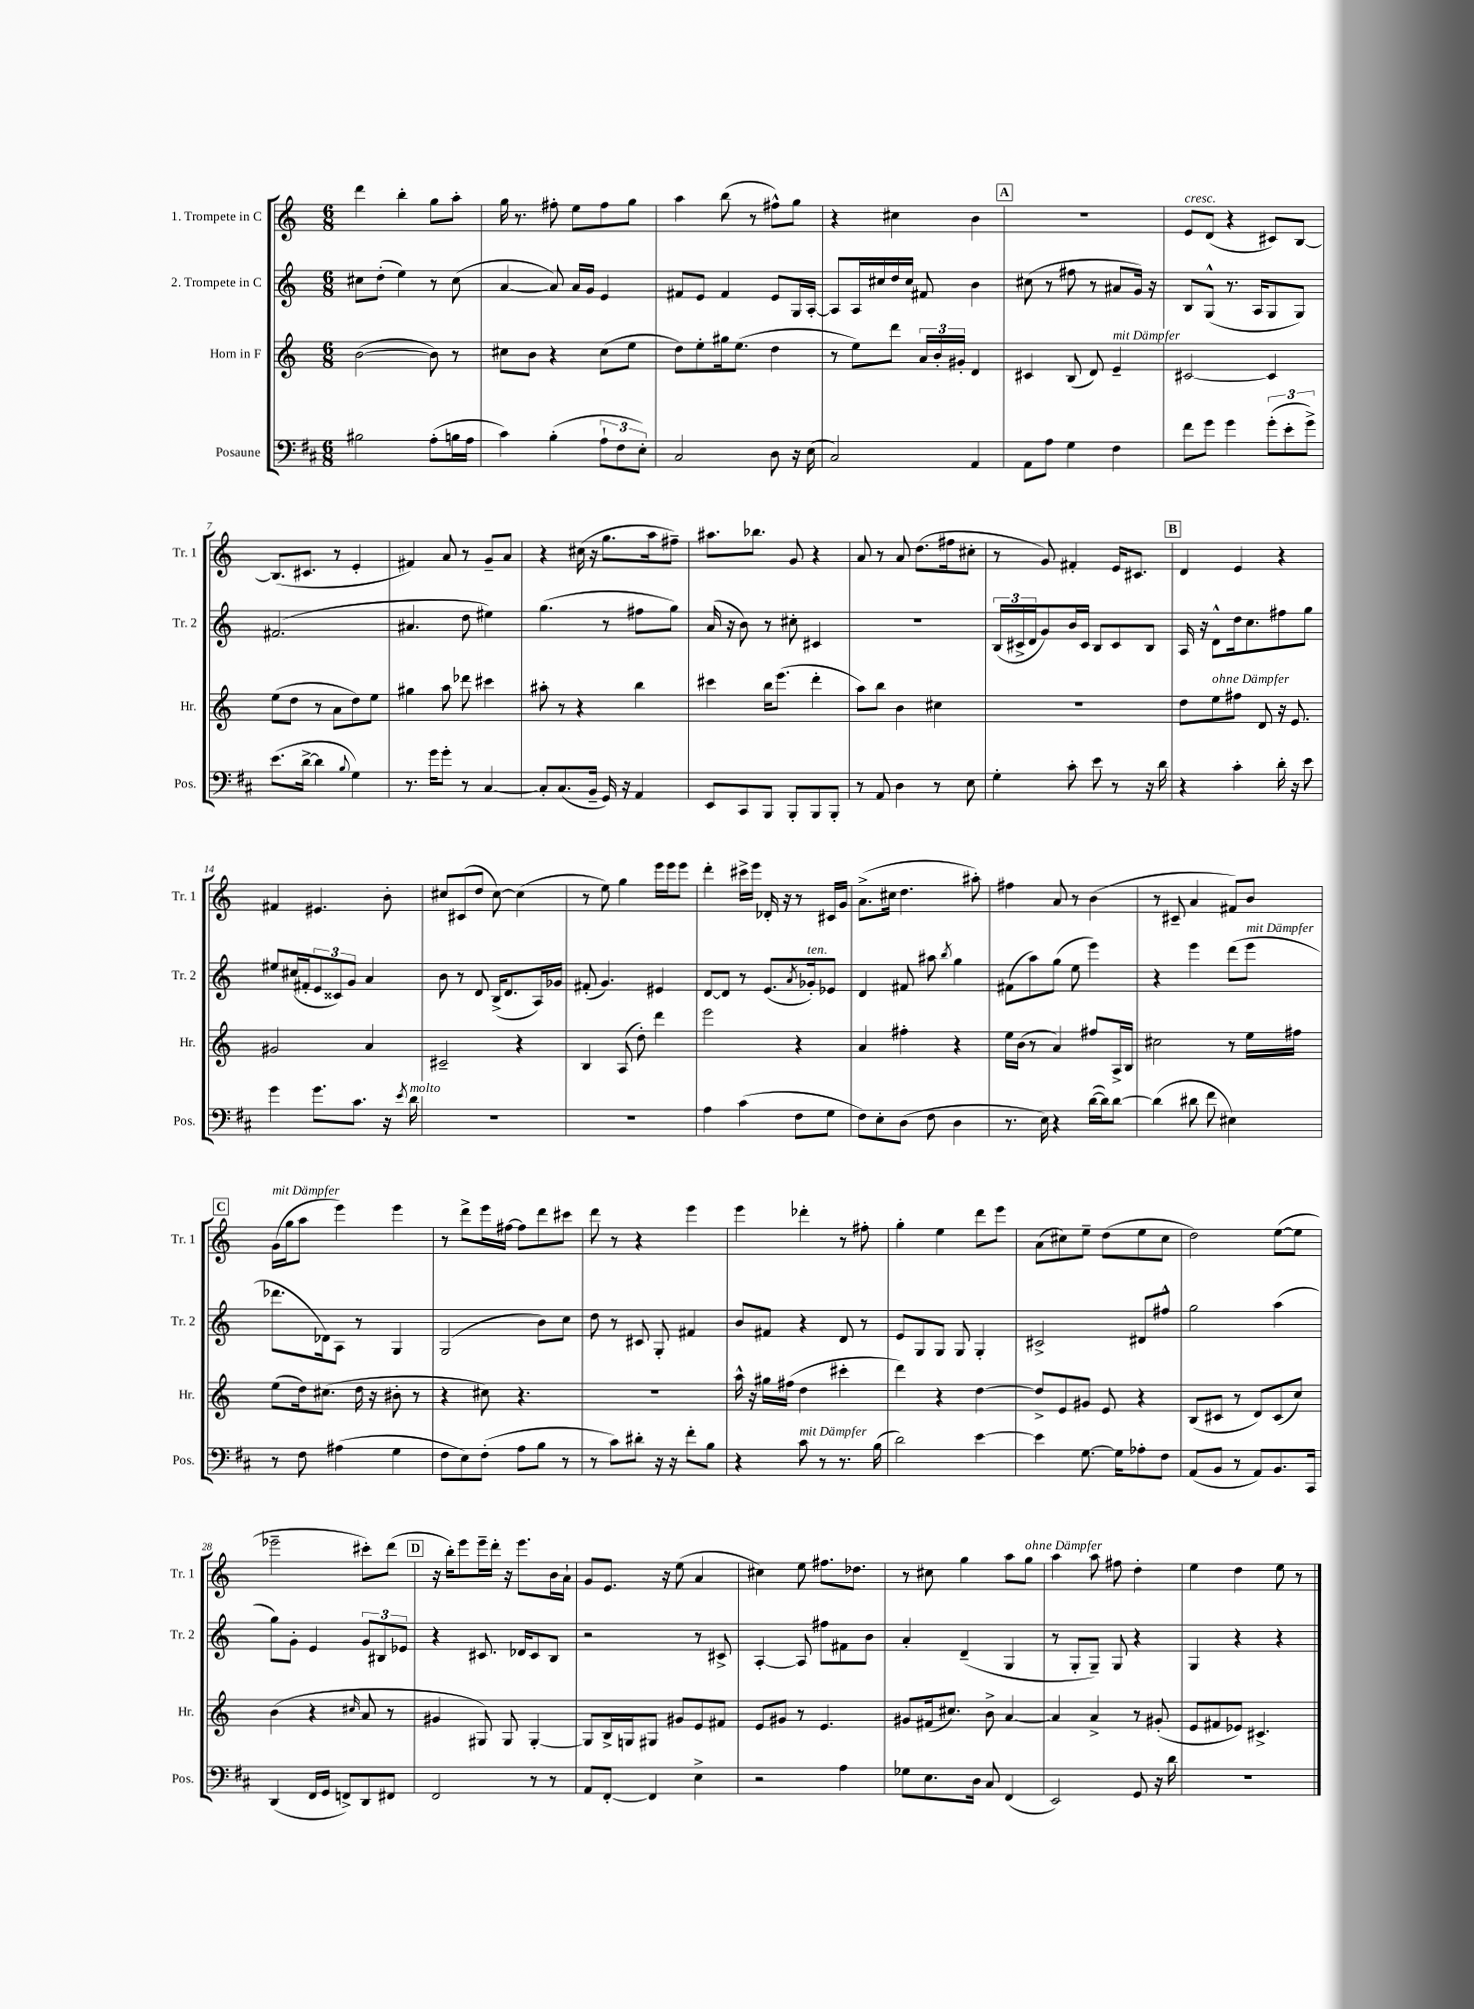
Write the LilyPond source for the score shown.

<<
\new StaffGroup <<
\new Staff = "s0" \with { instrumentName = "1. Trompete in C" shortInstrumentName = "Tr. 1" } {
    \clef treble \key c \major \numericTimeSignature \time 6/8
    d'''4 b''4-. g''8 a''8-. |
    g''16 r8. fis''8-. e''8 fis''8 g''8 |
    a''4 b''8( r8 fis''8-^) g''8 |
    r4 cis''4 b'4 |
    \mark \markup { \box "A" } R2. |
    e'8^\markup { \italic "cresc." } d'8( r4 cis'8) b8~ |
    b8.( cis'8. r8 e'4-. |
    fis'4) a'8 r8 g'8-- a'8 |
    r4 cis''16( r16 g''8. a''16 fis''8--) |
    ais''8. bes''8. g'8 r4 |
    a'8 r8 a'8 d''8.( fis''16 cis''8-. |
    r8 g'8) fis'4-. e'16 cis'8. |
    \mark \markup { \box "B" } d'4 e'4 r4 |
    fis'4 eis'4. b'8-. |
    cis''8 cis'8( d''8 cis''8~) cis''4( |
    r8 e''8) g''4 e'''16 e'''16 e'''8 |
    d'''4-. cis'''16-> e'''16 des'16-. r16 r8 cis'16 g'16 |
    a'8.->( cis''16 d''4. ais''8-.) |
    fis''4 a'8 r8 b'4( |
    r8 cis'8-- a'4 fis'8) b'8 |
    \mark \markup { \box "C" } g'16^\markup { \italic "mit Dämpfer" }( g''16 a''8 e'''4) e'''4 |
    r8 d'''8-> e'''16 fis''16~ fis''8 d'''8 cis'''8 |
    d'''8 r8 r4 e'''4 |
    e'''4 des'''4-. r8 fis''8-. |
    g''4-. e''4 d'''8 e'''8 |
    a'8( cis''8) e''8-- d''8( e''8 cis''8 |
    d''2) e''8~( e''8 |
    ees'''2-- cis'''8-.) d'''8( |
    \mark \markup { \box "D" } r16 b''16-.) e'''8 e'''16-- d'''16-. r16 e'''8. b'16 a'16-! |
    g'8 e'8. r16 e''8( a'4 |
    cis''4) e''8 fis''8. des''8. |
    r8 cis''8 g''4 a''8 g''8^\markup { \italic "ohne Dämpfer" } |
    a''4 a''8 fis''8 d''4-. |
    e''4 d''4 e''8 r8 \bar "|." |
}
\new Staff = "s1" \with { instrumentName = "2. Trompete in C" shortInstrumentName = "Tr. 2" } {
    \clef treble \key c \major \numericTimeSignature \time 6/8
    cis''8 d''8-.( e''4) r8 cis''8( |
    a'4~ a'8) a'16 g'16 e'4 |
    fis'8 e'8 fis'4 e'8 g16 a16~-. |
    a8 a16 cis''16 d''16 cis''16 fis'8 b'4 |
    \mark \markup { \box "A" } cis''8( r8 fis''8 r8 ais'8 g'16) r16 |
    b8 g8-^( r8. a16 g8 g8) |
    fis'2.( |
    ais'4. d''8 eis''4) |
    g''4.( r8 fis''8 g''8) |
    a'16( r16 b'8) r8 cis''8-. cis'4 |
    R2. |
    \tuplet 3/2 { b16( cis'16-> d'16 } g'8) b'16 cis'16 b8 cis'8 b8 |
    \mark \markup { \box "B" } a16 r16 d'8-^ d''16 c''8. fis''8 g''8 |
    eis''8 cis''16( fis'16-. \tuplet 3/2 { e'8 cisis'8) g'8 } a'4 |
    b'8 r8 d'8 b16->( d'8. a16) ges'16 |
    fis'8-.( g'4.) eis'4 |
    d'8~ d'8 r8 e'8.( \acciaccatura { a'8 } ges'16-.^\markup { \italic "ten." }) ees'8 |
    d'4 fis'8 ais''8 \acciaccatura { b''8 } g''4 |
    fis'8( a''8) g''8( e''8 e'''4) |
    r4 e'''4 d'''8( e'''8^\markup { \italic "mit Dämpfer" } |
    \mark \markup { \box "C" } des'''8. des'16) a8 r8 g4 |
    g2( b'8) c''8 |
    d''8 r8 cis'8 g8-. fis'4 |
    b'8 fis'8 r4 d'8 r8 |
    e'8 g8 g8 g8 g4-. |
    cis'2-> dis'8 fis''8-^ |
    g''2 a''4( |
    g''8) g'8-. e'4 \tuplet 3/2 { g'8 bis8 ees'8 } |
    \mark \markup { \box "D" } r4 cis'8. des'16 cis'8 b8 |
    r2 r8 cis'8-> |
    a4~-. a8 fis''8 fis'8 b'8 |
    a'4-. d'4--( g4 |
    r8 g8-. g8--) g8 r4 |
    g4 r4 r4 \bar "|." |
}
\new Staff = "s2" \with { instrumentName = "Horn in F" shortInstrumentName = "Hr." } {
    \clef treble \key c \major \numericTimeSignature \time 6/8
    b'2~( b'8) r8 |
    cis''8 b'8 r4 cis''8( e''8 |
    d''8) e''8-. gis''16 e''8.( d''4 |
    r8 e''8) d'''8 \tuplet 3/2 { a'16 b'16-. gis'16-. } d'4 |
    \mark \markup { \box "A" } cis'4 b8( d'8) e'4--^\markup { \italic "mit Dämpfer" } |
    cis'2~ cis'4 |
    e''8( d''8 r8 a'8 d''8) e''8 |
    gis''4 a''8 des'''8 cis'''4 |
    ais''8-. r8 r4 b''4 |
    cis'''4 b''16 e'''8.( d'''4-. |
    a''8) b''8 b'4 cis''4 |
    R2. |
    \mark \markup { \box "B" } d''8 e''8^\markup { \italic "ohne Dämpfer" } fis''8 d'8 r16 e'8. |
    gis'2 a'4 |
    cis'2-- r4 |
    b4 a8( d''8-.) d'''4 |
    e'''2 r4 |
    a'4 fis''4-. r4 |
    e''16 b'16( r8 a'4) fis''8 a16-> b16 |
    cis''2 r8 e''16 fis''16 |
    \mark \markup { \box "C" } e''8( d''16) cis''8.( d''16 r16 bis'8-. r8 |
    r4 cis''8) r4. |
    R2. |
    a''16-^ r16 gis''16 fis''16( d''4 cis'''4-. |
    d'''4) r4 d''4~ |
    d''8-> e'8 gis'8 e'8 r4 |
    b8( cis'8 r8 d'8) cis'8( c''8) |
    b'4( r4 \grace { cis''16 } a'8 r8 |
    \mark \markup { \box "D" } gis'4 gis8) gis8 gis4~-. |
    gis8 b16-> g16 gis8 gis'8 e'8 fis'8 |
    e'8 gis'8 r8 e'4. |
    gis'8 fis'16( cis''8.) b'8-> a'4~ |
    a'4 a'4-> r8 gis'8-.( |
    e'8 fis'8 ees'8) cis'4.-> \bar "|." |
}
\new Staff = "s3" \with { instrumentName = "Posaune" shortInstrumentName = "Pos." } {
    \clef bass \key d \major \numericTimeSignature \time 6/8
    bis2 a8-.( b16 a16 |
    cis'4) b4-.( \tuplet 3/2 { a8-! fis8 e8-.) } |
    cis2 d8 r16 e16( |
    cis2) a,4 |
    \mark \markup { \box "A" } a,8 a8 g4 fis4 |
    fis'8 g'8 g'4 \tuplet 3/2 { g'8-.( e'8-. g'8->) } |
    e'8.( d'16~-> d'4 \appoggiatura { b8 } g4) |
    r8. g'16 g'8-. r8 cis4~ |
    cis8-. cis8.( b,16-- g,16) r16 a,4 |
    e,8 cis,8 b,,8 b,,8-. b,,8 b,,8-. |
    r8 a,8 d4 r8 e8 |
    g4-. cis'8-. e'8 r8 r16 d'16 |
    \mark \markup { \box "B" } r4 cis'4-. d'16-. r16 e'8 |
    g'4 g'8. cis'8. r16 \acciaccatura { e'8 } d'16^\markup { \italic "molto" } |
    R2. |
    R2. |
    a4 cis'4( fis8 g8 |
    fis8) e8-. d8( fis8 d4 |
    r8. e16) r4 d'16~( d'16) d'8~ |
    d'4( dis'8 fis'8 eis4) |
    \mark \markup { \box "C" } r8 fis8 ais4( g4 |
    fis8 e8) fis8-.( a8 b8 r8 |
    r8 cis'8) dis'8-. r16 r16 fis'8-. b8 |
    r4 cis'8^\markup { \italic "mit Dämpfer" } r8 r8. b16( |
    d'2) e'4~ |
    e'4 g8.~ g16 aes8-. fis8 |
    a,8( b,8 r8 a,8) b,8. cis,16 |
    d,4( fis,16 g,16 f,8->) d,8 fis,8 |
    \mark \markup { \box "D" } fis,2 r8 r8 |
    a,8 fis,8~-. fis,4 e4-> |
    r2 a4 |
    ges8 e8. d16 cis8 fis,4( |
    e,2) g,8 r16 d'16 |
    R2. \bar "|." |
}
>>
>>
